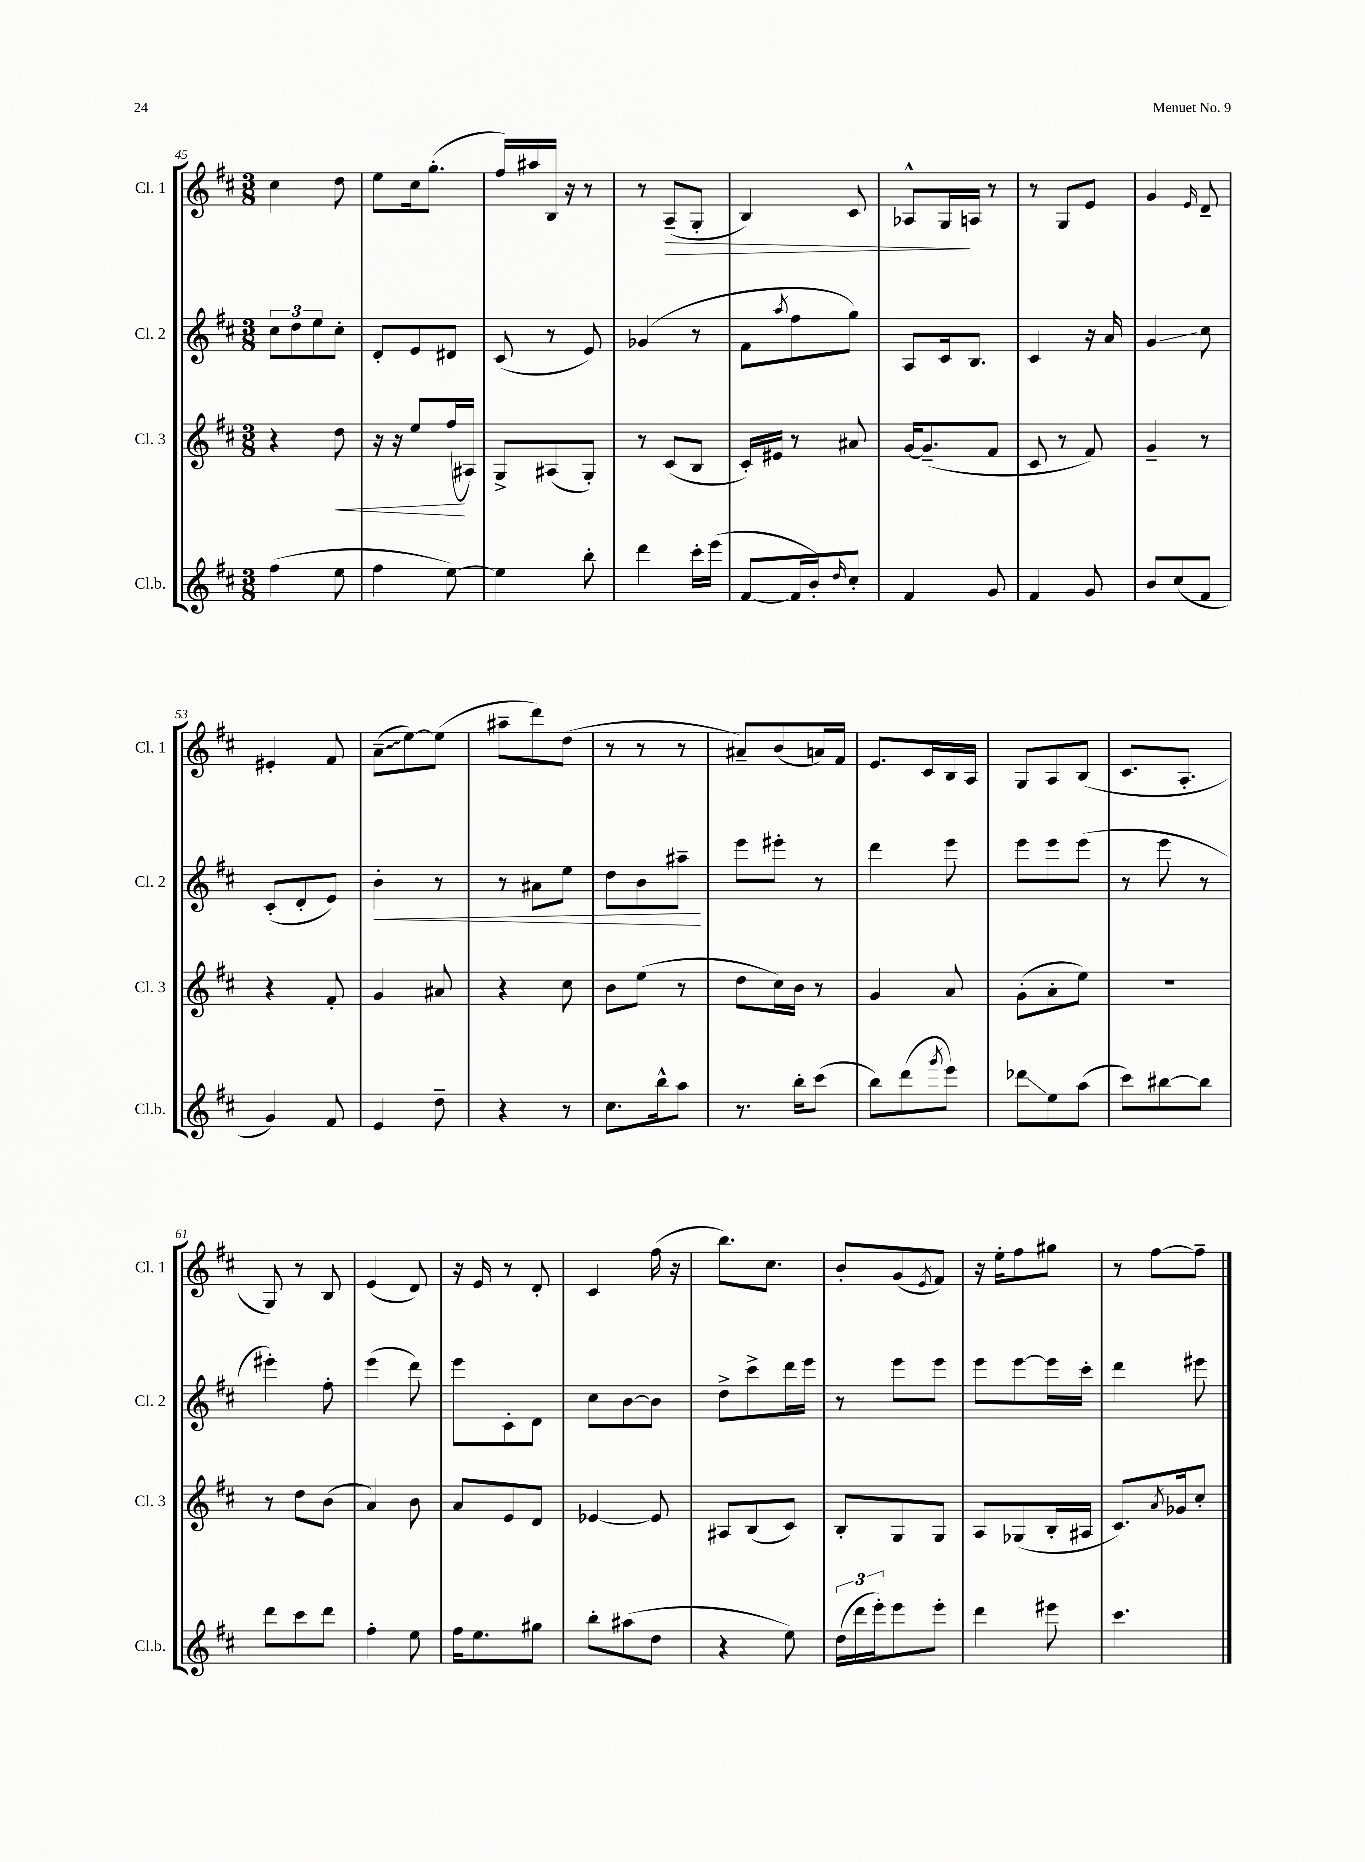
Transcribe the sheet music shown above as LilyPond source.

<<
\new StaffGroup <<
\new Staff = "s0" \with { instrumentName = "Cl. 1" shortInstrumentName = "Cl. 1" } {
    \clef treble \key d \major \numericTimeSignature \time 3/8
    cis''4 d''8 |
    e''8 cis''16 g''8.-.( |
    fis''16) ais''16 b16 r16 r8 |
    r8 a8--\>( g8-. |
    b4) cis'8 |
    aes8-^ g16\! a16 r8 |
    r8 g8 e'8 |
    g'4 \grace { e'16 } d'8-- |
    eis'4-. fis'8 |
    \once \override Glissando.style = #'zigzag a'8--\glissando( e''8~) e''8( |
    ais''8-- d'''8) d''8( |
    r8 r8 r8 |
    ais'8--) b'8( a'16) fis'16 |
    e'8. cis'16 b16 a16 |
    g8 a8 b8( |
    cis'8. a8.-. |
    g8) r8 b8 |
    e'4( d'8) |
    r16 e'16 r8 d'8-. |
    cis'4 fis''16( r16 |
    b''8.) cis''8. |
    b'8-. g'8( \acciaccatura { e'8 } fis'8) |
    r16 e''16-. fis''8 gis''8 |
    r8 fis''8~ fis''8-- \bar "|." |
}
\new Staff = "s1" \with { instrumentName = "Cl. 2" shortInstrumentName = "Cl. 2" } {
    \clef treble \key d \major \numericTimeSignature \time 3/8
    \tuplet 3/2 { cis''8 d''8 e''8 } cis''8-. |
    d'8-. e'8 dis'8 |
    cis'8( r8 e'8) |
    ges'4( r8 |
    fis'8 \acciaccatura { a''8 } fis''8 g''8) |
    a8 cis'16 b8. |
    cis'4 r16 a'16 |
    g'4\glissando cis''8 |
    cis'8-.( d'8-. e'8) |
    b'4-.\< r8 |
    r8 ais'8 e''8 |
    d''8 b'8 ais''8--\! |
    e'''8 eis'''8-. r8 |
    d'''4 e'''8 |
    e'''8 e'''8 e'''8( |
    r8 e'''8 r8 |
    eis'''4-.) fis''8-. |
    e'''4( d'''8) |
    e'''8 cis'8-. d'8 |
    cis''8 b'8~ b'8 |
    d''8-> cis'''8-> d'''16 e'''16 |
    r8 e'''8 e'''8 |
    e'''8 e'''8~ e'''16 cis'''16-. |
    d'''4 eis'''8 \bar "|." |
}
\new Staff = "s2" \with { instrumentName = "Cl. 3" shortInstrumentName = "Cl. 3" } {
    \clef treble \key d \major \numericTimeSignature \time 3/8
    r4 d''8\< |
    r16 r16 e''8 fis''16\!( ais16) |
    g8-> ais8( g8-.) |
    r8 cis'8( b8 |
    cis'16-.) eis'16 r8 ais'8 |
    g'16~ g'8.--( fis'8 |
    cis'8 r8 fis'8) |
    g'4-- r8 |
    r4 fis'8-. |
    g'4 ais'8 |
    r4 cis''8 |
    b'8 e''8( r8 |
    d''8 cis''16) b'16 r8 |
    g'4 a'8 |
    g'8-.( a'8-. e''8) |
    R4. |
    r8 d''8 b'8( |
    a'4) b'8 |
    a'8 e'8 d'8 |
    ees'4~ ees'8 |
    ais8 b8( cis'8) |
    b8-. g8 g8 |
    a8 ges8( b16-. ais16 |
    cis'8.) \acciaccatura { a'8 } ges'16 cis''8-. \bar "|." |
}
\new Staff = "s3" \with { instrumentName = "Cl.b." shortInstrumentName = "Cl.b." } {
    \clef treble \key d \major \numericTimeSignature \time 3/8
    fis''4( e''8 |
    fis''4 e''8~) |
    e''4 b''8-. |
    d'''4 cis'''16-. e'''16( |
    fis'8~ fis'16 b'16-.) \grace { d''16 } cis''8-. |
    fis'4 g'8 |
    fis'4 g'8 |
    b'8 cis''8( fis'8 |
    g'4) fis'8 |
    e'4 d''8-- |
    r4 r8 |
    cis''8. b''16-^ a''8 |
    r8. b''16-. cis'''8( |
    b''8) d'''8( \acciaccatura { g'''8 } e'''8) |
    des'''8\glissando e''8 a''8( |
    cis'''8) bis''8~ bis''8 |
    d'''8 cis'''8 d'''8 |
    fis''4-. e''8 |
    fis''16 e''8. gis''8 |
    b''8-. ais''8( d''8 |
    r4 e''8) |
    \tuplet 3/2 { d''16( d'''16 e'''16-.) } e'''8 e'''8-. |
    d'''4 eis'''8 |
    cis'''4. \bar "|." |
}
>>
>>
\layout { \context { \Score currentBarNumber = #45 } }
